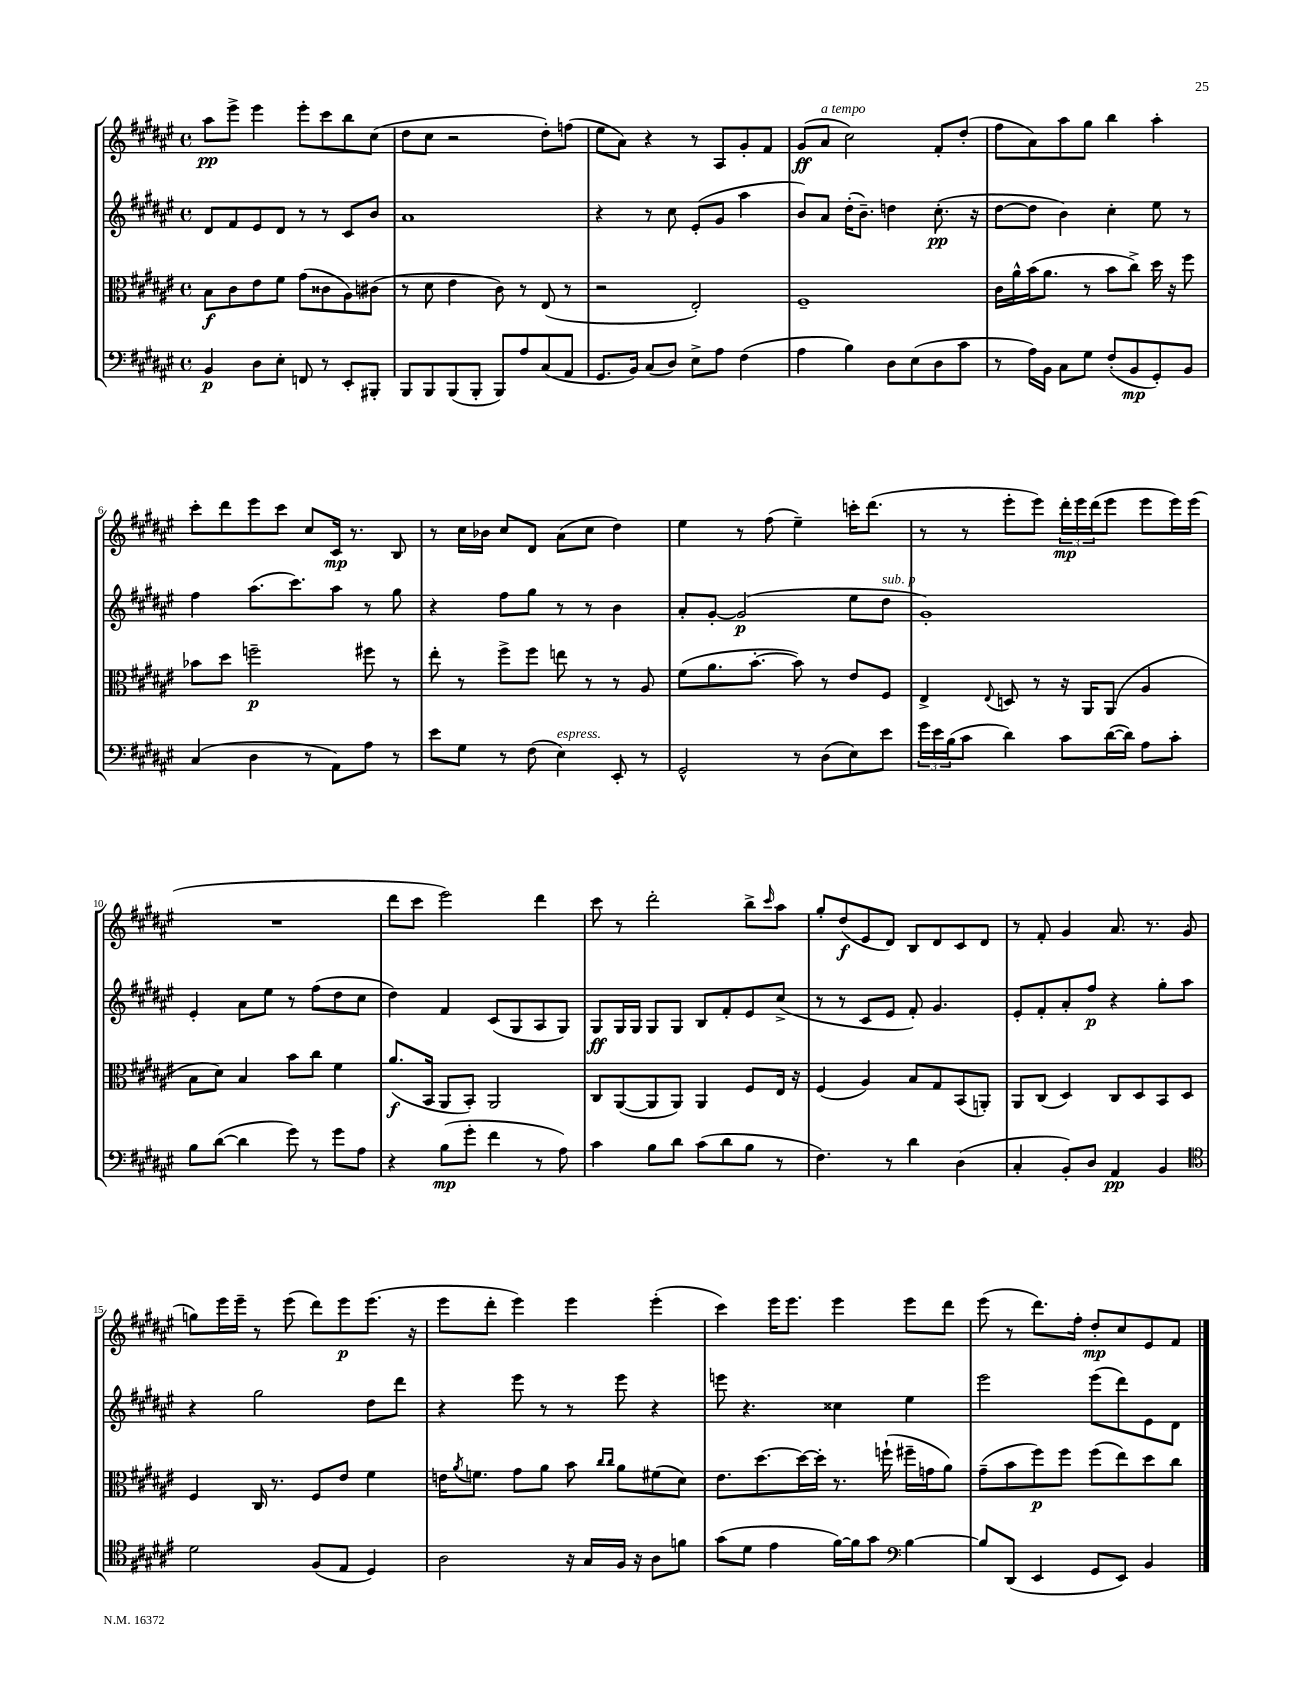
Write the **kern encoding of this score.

**kern	**kern	**kern	**kern
*staff4	*staff3	*staff2	*staff1
*clefF4	*clefC3	*clefG2	*clefG2
*k[f#c#g#d#a#e#]	*k[f#c#g#d#a#e#]	*k[f#c#g#d#a#e#]	*k[f#c#g#d#a#e#]
*M4/4	*M4/4	*M4/4	*M4/4
*met(c)	*met(c)	*met(c)	*met(c)
4BB	8B	8d#	8aa#
.	8c#	8f#	8eee#^
8D#	8e#	8e#	4eee#
8E#'	8f#	8d#	.
8FF	(8g#	8r	8eee#'
8r	8c##	8r	8ccc#
8EE#'	8A#)	8c#	8bb
8BBB#'	(8c#	8b	(8cc#
=	=	=	=
8BBB	8r	1a#	8dd#
8BBB	8d#	.	8cc#
(8BBB	4e#	.	2r
8BBB'	.	.	.
8BBB)	8c#)	.	.
8A#	8r	.	.
(8C#	(8E#	.	8dd#')
8AA#	8r	.	(8ff
=	=	=	=
8.GG#	2r	4r	8ee#
.	.	.	8a#)
16BB)	.	.	.
(8C#	.	8r	4r
8D#)	.	8cc#	.
8E#^	2E#')	(8e#'	8r
8A#	.	8g#	8A#
(4F#	.	4aa#	8g#'
.	.	.	8f#
=	=	=	=
4A#	1F#~	8b)	(8g#
.	.	8a#	8a#
4B)	.	(16dd#'	2cc#)
.	.	8.b~)	.
8D#	.	4dd	.
(8E#	.	.	.
8D#	.	(8.cc#'	8f#'
8c#	.	.	(8dd#'
.	.	16r	.
=	=	=	=
8r	16c#	[8dd#	8ff#
.	16a#^^	.	.
16A#)	(16b	8dd#]	8a#)
16BB	8.a#	.	.
8C#	.	4b)	8aa#
8G#	8r	.	8gg#
(8F#'	8b	4cc#'	4bb
8BB	8cc#^)	.	.
8GG#')	16dd#	8ee#	4aa#'
.	16r	.	.
8BB	8ff#	8r	.
=	=	=	=
(4C#	8b-	4ff#	8ccc#'
.	8dd#	.	8ddd#
4D#	2ff~	(8.aa#	8eee#
.	.	.	8ccc#
.	.	8.ccc#)	.
8r	.	.	8cc#
8AA#)	.	8aa#	16c#
.	.	.	8.r
8A#	8ff#	8r	.
8r	8r	8gg#	8B
=	=	=	=
8e#	8ee#'	4r	8r
8G#	8r	.	16cc#
.	.	.	16b-
8r	8ff#^	8ff#	8cc#
(8F#	8ff#	8gg#	8d#
4E#)	8ee	8r	(8a#
.	8r	8r	8cc#
8EE#'	8r	4b	4dd#)
8r	8A#	.	.
=	=	=	=
2GG#^^	(8f#	8a#'	4ee#
.	8.a#	[8g#'	.
.	.	(2g#]	8r
.	[8.b'	.	.
.	.	.	(8ff#
8r	8b])	.	4ee#~)
(8D#	8r	.	.
8E#)	8e#	8ee#	16ccc'
.	.	.	(8.ddd#
8e#	8F#	8dd#	.
=	=	=	=
24g#	4E#^	1g#')	8r
24e#	.	.	.
(24B	.	.	.
8c#	.	.	8r
.	8qqE#	.	.
4d#)	8D	.	8eee#'
.	8r	.	8eee#)
8c#	16r	.	24ddd#'
.	.	.	24eee#
.	16AA#	.	.
.	.	.	(24ddd#
([16d#	(8AA#	.	8eee#
16d#])	.	.	.
8A#	4A#	.	8eee#
8c#'	.	.	16eee#)
.	.	.	(16eee#
=	=	=	=
8B	8B	4e#'	1r
([8d#	8d#)	.	.
4d#]	4B	8a#	.
.	.	8ee#	.
8g#)	8b	8r	.
8r	8cc#	(8ff#	.
8g#	4f#	8dd#	.
8A#	.	8cc#	.
=	=	=	=
4r	(8.a#	4dd#)	8ddd#
.	.	.	8ccc#
.	16BB	.	.
(8B	8AA#	4f#	2eee#)
8g#'	8BB')	.	.
4f#	2AA#	(8c#	.
.	.	8G#	.
8r	.	8A#	4ddd#
8A#)	.	8G#)	.
=	=	=	=
4c#	8C#	8G#	8ccc#
.	([8AA#	16G#	8r
.	.	16G#	.
8B	8AA#]	8G#	2ddd#'
8d#	8AA#)	8G#	.
(8c#	4AA#	8B	.
8d#	.	8f#'	.
8B	8F#	8e#	8bb^
.	.	.	16qqccc#
8r	16E#	(8cc#^	8aa#
.	16r	.	.
=	=	=	=
4.F#)	(4F#	8r	8gg#'
.	.	8r	(8dd#
.	4A#)	8c#	8e#
8r	.	8e#	8d#)
4d#	8B	8f#')	8B
.	8G#	4.g#	8d#
(4D#	(8BB	.	8c#
.	8AA')	.	8d#
=	=	=	=
4C#'	8AA#	8e#'	8r
.	(8C#	8f#'	8f#'
8BB')	4D#)	8a#'	4g#
8D#	.	8ff#	.
4AA#	8C#	4r	8.a#
.	8D#	.	.
.	.	.	8.r
4BB	8BB	8gg#'	.
.	8D#	8aa#	(8g#
=	=	=	=
*clefC4	*	*	*
2d#	4F#	4r	8gg)
.	.	.	16eee#
.	.	.	16eee#~
.	16C#	2gg#	8r
.	8.r	.	.
.	.	.	(8eee#
(8F#	8F#	.	8ddd#)
8E#	8e#	.	8eee#
4D#)	4f#	8dd#	(8.eee#
.	.	8ddd#	.
.	.	.	16r
=	=	=	=
2A#	16e	4r	8eee#
.	8qa#	.	.
.	8.f	.	.
.	.	.	8ddd#'
.	8g#	8eee#	4eee#)
.	8a#	8r	.
16r	8b	8r	4eee#
16G#	.	.	.
.	16qqcc#	.	.
.	16qqcc#	.	.
16F#	8a#	8eee#	.
16r	.	.	.
8A#	(8f#	4r	(4eee#'
8f	8d#)	.	.
=	=	=	=
(8g#	8.e#	8eee	4ccc#)
8d#	.	4.r	.
.	[8.dd#	.	.
4e#	.	.	16eee#
.	.	.	8.eee#
.	16dd#_	.	.
.	16dd#']	.	.
[16f#)	8.r	4cc##	4eee#
16f#]	.	.	.
8g#	.	.	.
.	(16ff`	.	.
*clefF4	*	*	*
[4B	16ff#~	4ee#	8eee#
.	16g	.	.
.	8a#)	.	8ddd#
=	=	=	=
8B]	(8g#~	2eee#	(8eee#
(8DD#	8b	.	8r
4EE#	8ff#)	.	8.ddd#)
.	8ff#	.	.
.	.	.	16ff#'
8GG#	(8ff#	(8eee#	8dd#'
8EE#)	8ee#)	8ddd#)	8cc#
4BB	8dd#	8e#	8e#
.	8cc#	8d#	8f#
==	==	==	==
*-	*-	*-	*-
